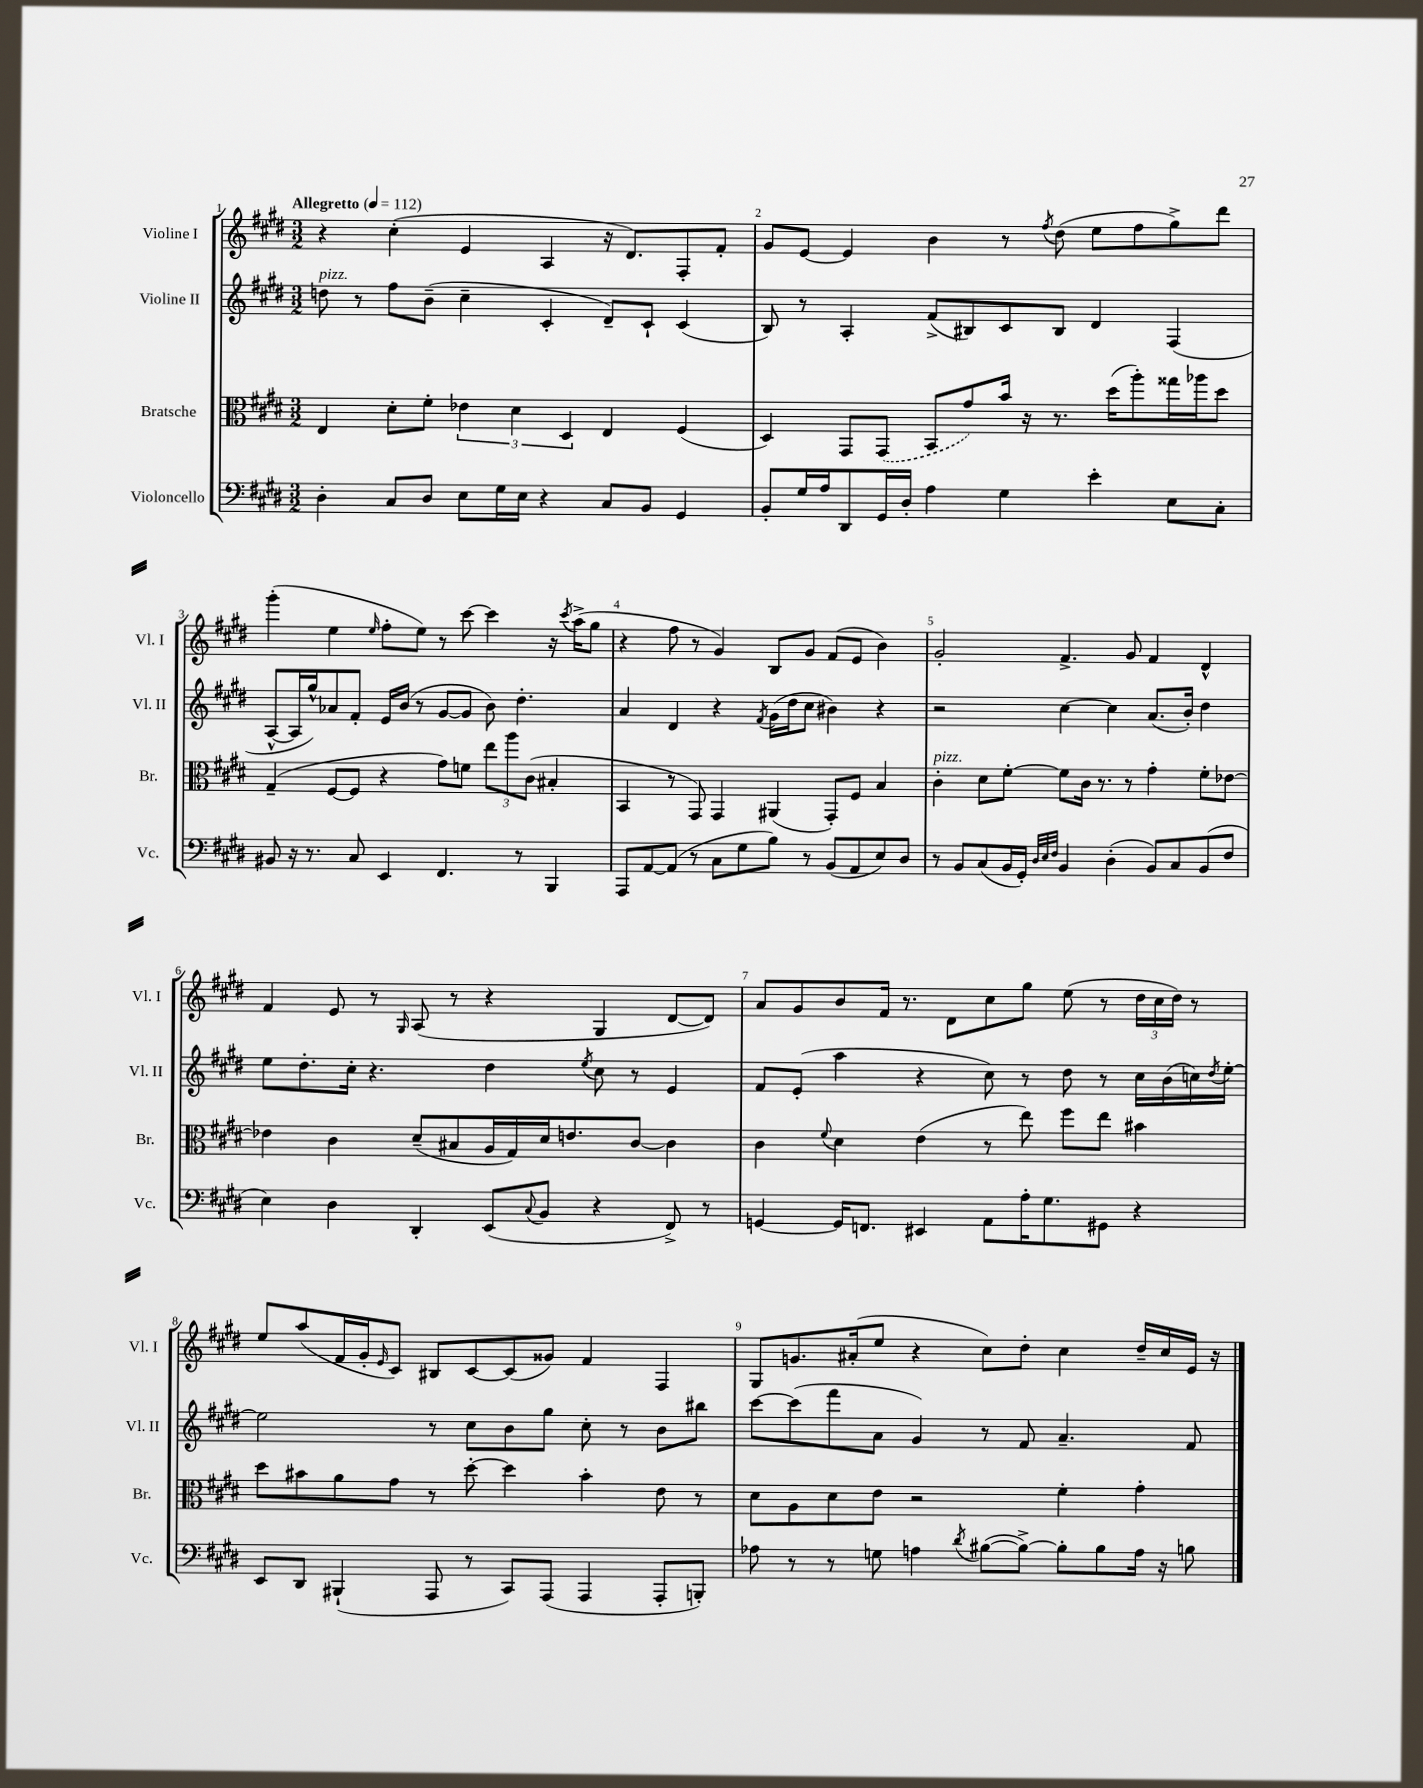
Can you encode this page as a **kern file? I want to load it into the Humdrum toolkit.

**kern	**kern	**kern	**kern
*part4	*part3	*part2	*part1
*staff4	*staff3	*staff2	*staff1
*I"Violoncello	*I"Bratsche	*I"Violine II	*I"Violine I
*I'Vc.	*I'Br.	*I'Vl. II	*I'Vl. I
*clefF4	*clefC3	*clefG2	*clefG2
*k[f#c#g#d#]	*k[f#c#g#d#]	*k[f#c#g#d#]	*k[f#c#g#d#]
*M3/2	*M3/2	*M3/2	*M3/2
*MM112	*MM112	*MM112	*MM112
=1	=1	=1	=1
!	!	!	!LO:TX:a:B:t=Allegretto
!	!	!LO:TX:a:i:t=pizz.	!
4D#'\	4E/	8ddn\	4r
.	.	8r	.
8C#/L	8d#'\L	8ff#\L	(4cc#'\
8D#/J	8f#'\J	(8b~\J	.
8E\L	6e-X\	4cc#~\	4e/
16G#\L	.	.	.
.	6d#\	.	.
16E\JJ	.	.	.
4r	.	4c#'/	4A/
.	6D#/	.	.
8C#/L	4E/	8d#~/L)	16r
.	.	.	8.d#/L)
8BB/J	.	8c#`/J	.
4GG#/	(4F#/	(4c#/	8F#'/
.	.	.	8f#'/J
=2	=2	=2	=2
8BB'/L	4D#/)	8B/)	8g#/L
16G#/L	.	8r	[8e/J
16A/J	.	.	.
8DD#/	8GG#/L	4A'/	4e/]
16GG#/L	(8GG#/J	.	.
16D#'/JJ	.	.	.
4A\	8BB/L	(8f#^/L	4b\
.	8g#/)	8B#X/)	.
4G#\	16b/Jk	8c#/	8r
.	16r	.	.
.	.	.	8qff#/
.	8.r	8B#/J	(8dd#\
4e'\	.	4d#/	8ee\L
.	(16dd#\KL	.	.
.	8aa'\)	.	8ff#\
8E\L	16gg##X\L	(4F#/	8gg#^\)
.	16aa-X\J	.	.
8C#'\J	8dd#\J	.	8ddd#\J
!!LO:LB:g=z
=3	=3	=3	=3
8BB#X/	(4G#~/	[8A^^/L	(4ggg#'\
16r	.	16A/L]	.
8.r	.	16gg#^^/J)	.
.	[8F#/L	8a-X/	4ee\
8C#/	8F#/J]	8f#'/J	.
.	.	.	16qqee/
4EE/	4r	16e/LL	8ff#'\L
.	.	(16b/JJ	.
.	.	8r	8ee\J)
4.FF#/	8g#\L)	[8g#/L	8r
.	8fn\J	8g#/J]	[8ccc#\
.	12ee\L	8b\)	4ccc#\]
.	12aa\	.	.
8r	.	4.dd#'\	.
.	(12c#\J	.	.
4BBB/	4B#X'/	.	16r
.	.	.	8qccc#/
.	.	.	(16aa^\KL
.	.	.	8gg#\J
=4	=4	=4	=4
8AAA/L	4BB/	4a/	4r
[8AA/	.	.	.
(8AA/J]	8r	4d#/	8ff#\
8r	8GG#/)	.	8r
8C#\L	4GG#/	4r	4g#/)
8G#\	.	.	.
.	.	8qf#/	.
8B\J)	(4AA#X/	(16g#\LL	8B/L
.	.	16dd#\J	.
8r	.	8cc#\J	8g#/J
(8BB/L	8GG#'/L)	4b#X\)	(8f#/L
8AA/	8F#/J	.	8e/J
8E/)	4B/	4r	4b\)
8D#/J	.	.	.
=5	=5	=5	=5
!	!LO:TX:a:i:t=pizz.	!	!
8r	4c#'\	2r	2g#'/
8BB/L	.	.	.
(8C#/	8d#\L	.	.
16BB/L	[8f#'\J	.	.
16GG#'/JJ)	.	.	.
32qqD#/LLL	.	.	.
32qqE/	.	.	.
32qqF#/JJJ	.	.	.
4BB/	8f#\L]	[4cc#\	4.f#^/
.	16c#\Jk	.	.
.	8.r	.	.
(4D#'\	.	4cc#\]	.
.	8r	.	8g#/
8BB/L)	4g#'\	(8.a/L	4f#/
8C#/	.	.	.
.	.	16b'/Jk)	.
(8BB/	8f#'\L	4dd#\	4d#^^/
8F#/J	[8e-X\J	.	.
!!LO:LB:g=z
=6	=6	=6	=6
4E\)	4e-X\]	8ee\L	4f#/
.	.	8.dd#'\	.
4D#\	4c#\	.	8e/
.	.	16cc#'\Jk	.
.	.	4.r	8r
.	.	.	16qqG#/
4DD#'/	(8d#~/L	.	(8A/
.	8B#X/	.	8r
(8EE/L	16A/L	4dd#\	4r
.	16G#/)	.	.
8qqC#/	.	.	.
8BB/J	16d#/J	.	.
.	8.en/	.	.
.	.	8qee/	.
4r	.	8cc#\	4G#/
.	[8c#/J	8r	.
8FF#^/)	4c#\]	4e/	[8d#/L
8r	.	.	8d#/J])
=7	=7	=7	=7
[4GGn/	4c#\	8f#/L	8a/L
.	.	(8e'/J	8g#/
.	8qqf#/	.	.
16GG/KL]	4d#\	4aa\	8b/
8.FFn/J	.	.	.
.	.	.	16f#/Jk
.	.	.	8.r
4EE#X/	(4e\	4r	.
.	.	.	8d#\L
8AA\L	8r	8cc#\)	8cc#\
16A'\K	8ee\)	8r	8gg#\J
8.G#\	.	.	.
.	8ff#\L	8dd#\	(8ee\
8GG#X\J	8ee\J	8r	8r
4r	4b#X\	16cc#\LL	24dd#\LL
.	.	.	24cc#\
.	.	(16b\	.
.	.	.	24dd#\JJ)
.	.	16ccn\)	8r
.	.	8qdd#/	.
.	.	[16ee'\JJ	.
!!LO:LB:g=z
=8	=8	=8	=8
8EE/L	8dd#\L	2ee\]	8ee/L
8DD#/J	8b#X\	.	(8aa/
(4BBB#X`/	8a\	.	16f#/L
.	.	.	16g#'/J
.	.	.	16qqe/
.	8g#\J	.	8c#/J)
8AAA/	8r	8r	8B#X/L
8r	[8dd#'\	8cc#\L	[8c#/
8CC#/L)	4dd#\]	8b\	(8c#/]
(8AAA/J	.	8gg#\J	8g##X/J)
4AAA/	4b#'\	8cc#'\	4f#/
.	.	8r	.
8AAA'/L	8e\	8b\L	4F#/
8BBBn'/J)	8r	8bb#X\J	.
=9	=9	=9	=9
8A-X\	8d#\L	[8ccc#\L	8G#/L
8r	8A\	(8ccc#\]	8.gn/
8r	8d#\	8fff#\	.
.	.	.	(16a#X'/k
8Gn\	8e\J	8a\J	8ee/J
4An\	2r	4g#/)	4r
8qd#/	.	.	.
([8B#X\L	.	8r	8cc#\L)
8B#^\J_)	.	8f#/	8dd#'\J
8B#'\L]	4f#'\	4.a~/	4cc#\
8B#\	.	.	.
16A\Jk	4g#'\	.	16dd#~/LL
16r	.	.	16cc#/
8Bn\	.	8f#/	16e/JJ
.	.	.	16r
==	==	==	==
*-	*-	*-	*-
